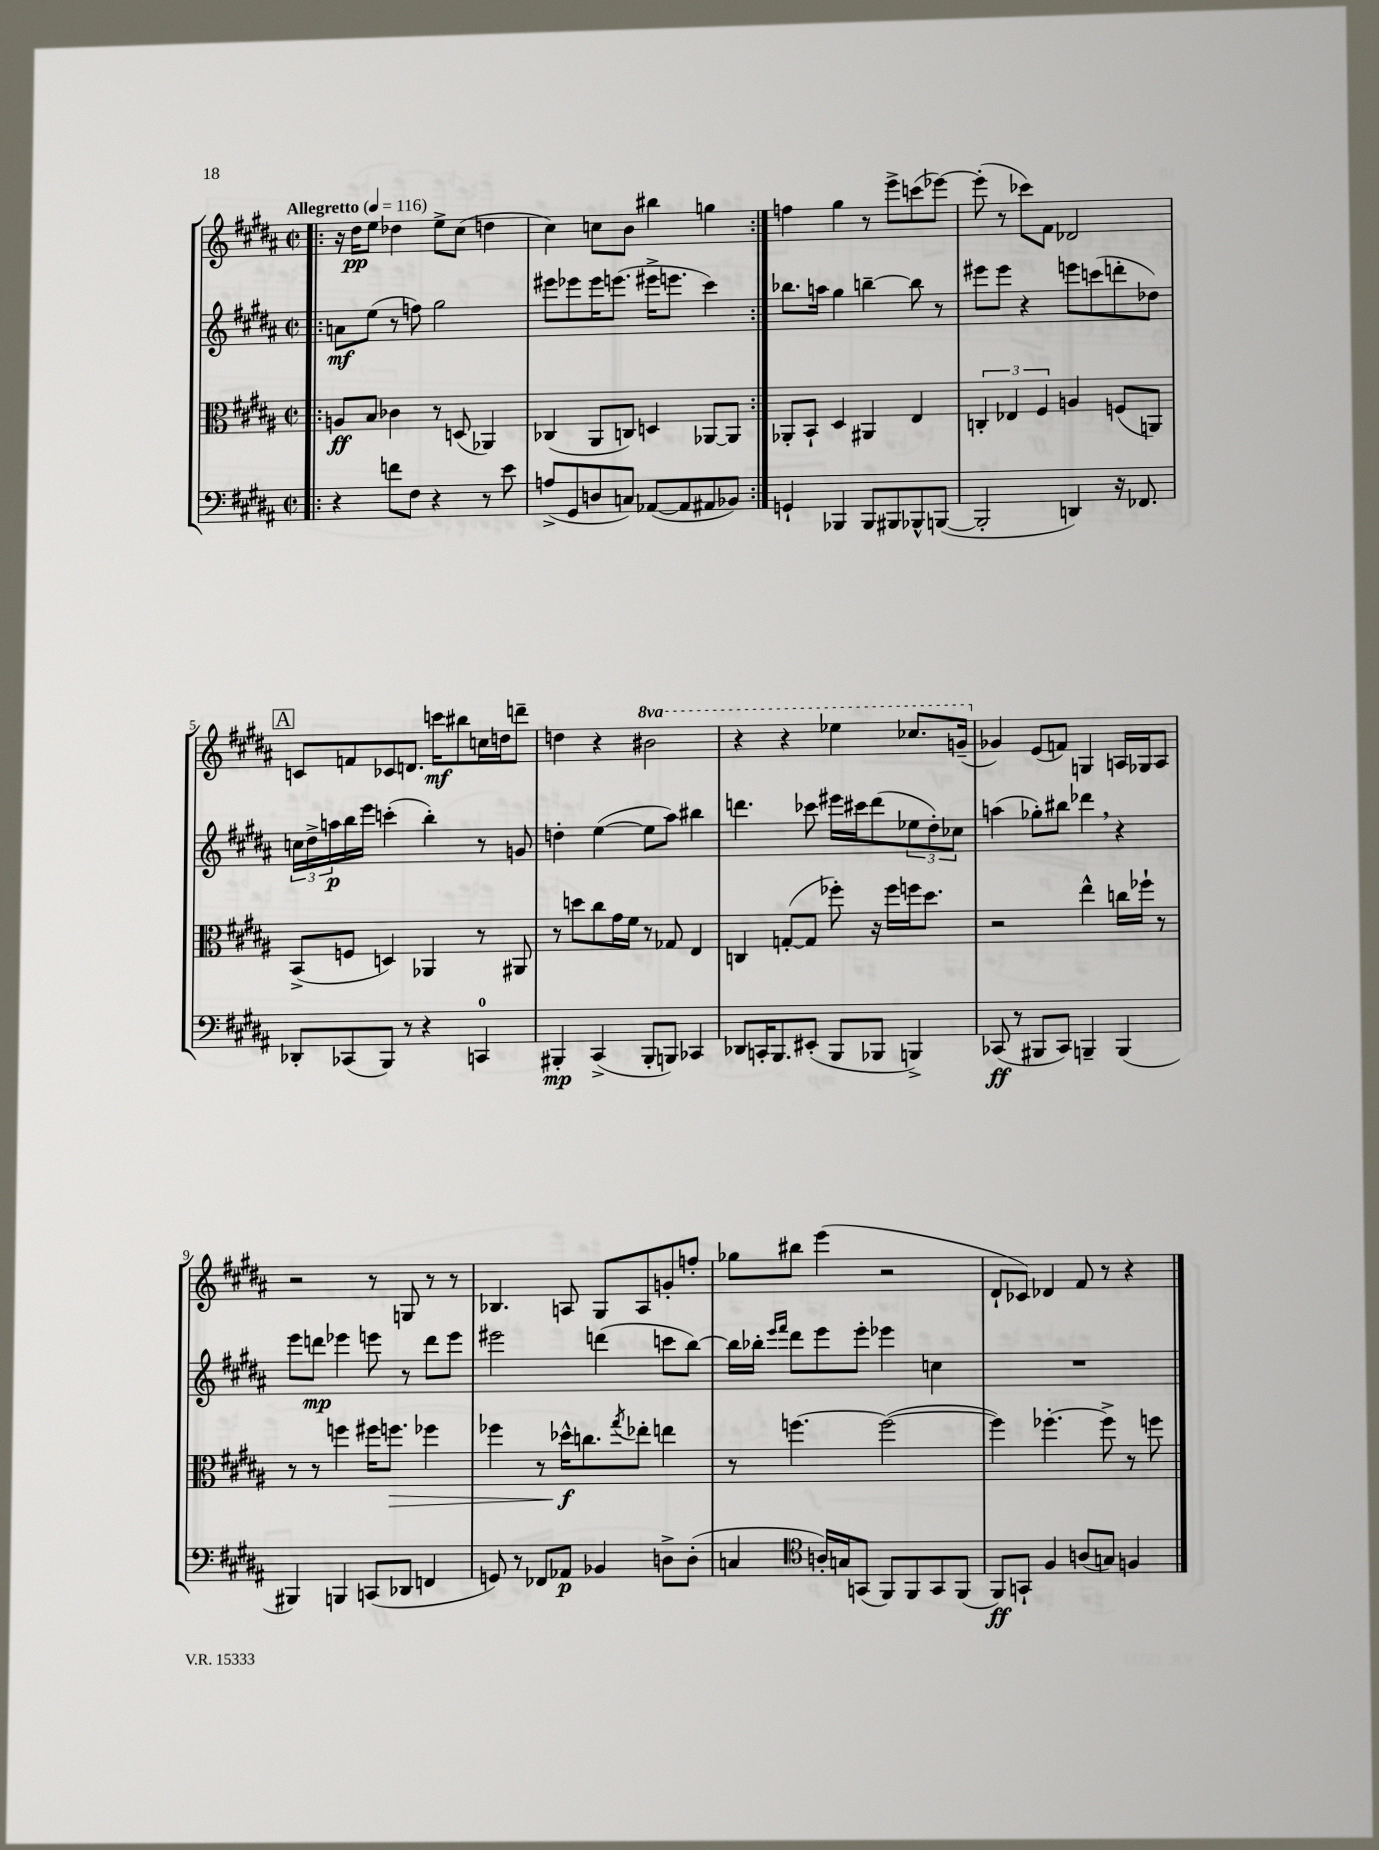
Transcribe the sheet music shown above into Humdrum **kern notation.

**kern	**kern	**kern	**kern
*staff4	*staff3	*staff2	*staff1
*clefF4	*clefC3	*clefG2	*clefG2
*k[f#c#g#d#a#]	*k[f#c#g#d#a#]	*k[f#c#g#d#a#]	*k[f#c#g#d#a#]
*M2/2	*M2/2	*M2/2	*M2/2
*met(c|)	*met(c|)	*met(c|)	*met(c|)
*MM116	*MM116	*MM116	*MM116
=!|:	=!|:	=!|:	=!|:
4r	8A/L	8a\L	16r
.	.	.	16dd#\LK
.	8B/J	(8ee\J	8ee\J
8f\L	4c-\	8r	4dd-\
8F#\J	.	8ff\)	.
4r	8r	2gg#\	8ee^\L
.	(8D/	.	(8cc#\J
8r	4AA-/)	.	4dd\
8e\	.	.	.
=	=	=	=
(8A^/L	(4C-/	8eee#\L	4cc#\)
8GG#/	.	8eee-\	.
8D/	8AA#/L	16eee-\K	8cc\L
.	.	(8.eee\J	.
8C/J)	8C/J)	.	8b\J
([8AA-/L	4D/	16eee#^\LK	4bb#\
.	.	8.eee\J	.
8AA-/]	.	.	.
8AA#/	[8AA-/L	4ccc#\)	4gg\
8BB-/J)	8AA-/]J	.	.
=:|!	=:|!	=:|!	=:|!
4GG`/	8AA-'/L	8.bb-\L	4ff\
.	8BB`/J	.	.
.	.	16aa\Jk	.
4BBB-/	4D#/	4gg#\	4gg#\
8BBB-/L	4AA#/	[4bb~\	8r
8BBB#/	.	.	8eee^\L
8BBB-^^/	4E/	8bb\]	(8ccc\
([8BBB/J	.	8r	[8eee-\J)
=	=	=	=
2BBB'/]	6C'/	8eee#\L	(8eee-'\]
.	.	8eee#\J	8r
.	6E-/	.	.
.	.	4r	8ccc-\L)
.	6F#/	.	.
.	.	.	8f#\J
4DD/)	4A/	8eee\L	2d-/
.	.	(8ccc\	.
16r	(8F/L	8ddd'\	.
8.FF-/	.	.	.
.	8AA/J)	8dd-\J)	.
=	=	=	=
8DD-'/L	(8BB^/L	24cc\LL	8c/L
.	.	24dd#^\	.
.	.	24aa\	.
(8CC-/	8F/J	16bb\	8f/
.	.	16eee\JJ	.
8BBB/J)	4D/)	(4ccc'\	8c-/
8r	.	.	8.d/J
4r	4AA-/	4bb'\)	.
.	.	.	16ccc\LK
.	.	.	8bb#\
4CC/	8r	8r	16cc\L
.	.	.	16dd\J
.	8AA#/	8g/	8ddd~\J
=	=	=	=
4BBB#'/	8r	4dd'\	4dd\
.	8dd\L	.	.
(4CC#^/	8cc#\	([4ee\	4r
.	16g#\L	.	.
.	16f#\JJ	.	.
8BBB#'/L	8r	8ee\]L	2bb#\
8BBB/J)	8G-/	8aa#\J)	.
4CC-/	4E/	4bb#\	.
=	=	=	=
8DD-/L	4C/	4.ddd\	4r
16CC'/K	.	.	.
8.BBB/	.	.	.
.	([8G'/L	.	4r
(8EE#'/J	8G/]J	8ccc-\	.
8BBB/L	8ff-'\)	16eee#\LL	4eee-\
.	.	16ccc#\J	.
8BBB-/J	16r	(8ddd\	.
.	16ff-\LL	.	.
4BBB^/)	16ff\J	12ee-\	8.ccc-/L
.	8.dd#\J	.	.
.	.	12dd#'\)	.
.	.	12cc-\J	.
.	.	.	(16gg~/Jk
=	=	=	=
(8CC-/	2r	(4aa\	4g-/)
8r	.	.	.
8BBB#/L	.	8gg-'\L)	(8e/L
8CC-/J)	.	8bb#\J	8f/J)
4BBB~/	4ee^^\	4ddd-\	4G/
(4BBB/	16cc\LL	4r	16A/LL
.	16ff-`\JJ	.	16G-/J
.	8r	.	8A/J
=	=	=	=
4BBB#/)	8r	8eee\L	2r
.	8r	8ddd\J	.
4BBB/	4ff\	4eee-\	.
(8CC/L	16ff#\LK	8eee\	8r
.	8.ff\J	.	.
8DD-/J	.	8r	8G/
4FF/	4ff-\	8ddd\L	8r
.	.	8eee\J	8r
=	=	=	=
8GG/)	4ff-\	2eee#\	4.B-/
8r	.	.	.
8FF-/L	8r	.	.
8AA-/J	16dd-^^\LK	.	8A/
.	8.cc\	.	.
4BB-/	.	(4ddd\	8G#/L
.	8qgg#/	.	.
.	8ee-'\J	.	8A/
8D^\L	4ee\	8ccc\L	8g'/
(8D'\J	.	[8bb\J)	8ff'/J
=	=	=	=
4C/	8r	16bb\]LL	8gg-\L
.	.	16bb-'\JJ	.
.	.	16qqeee/LL	.
.	.	16qqfff#/JJ	.
.	[4.ff\	8ddd#\L	8bb#\J
*clefC4	*	*	*
16A'/LL)	.	8eee\	(4eee\
16G/J	.	.	.
(8GG/J	.	8eee'\J	.
8FF#/L)	(2ff\_	4eee-\	2r
8FF#/	.	.	.
8GG/	.	4cc\	.
(8FF#/J	.	.	.
=	=	=	=
8FF#/L)	4ff\])	1r	8d#`/L
8GG`/J	.	.	8c-/J)
4F#/	[4.ff-'\	.	4d-/
(8A/L	.	.	8f#/
8G/J)	8ff-^\]	.	8r
4F/	8r	.	4r
.	8ff\	.	.
==	==	==	==
*-	*-	*-	*-
